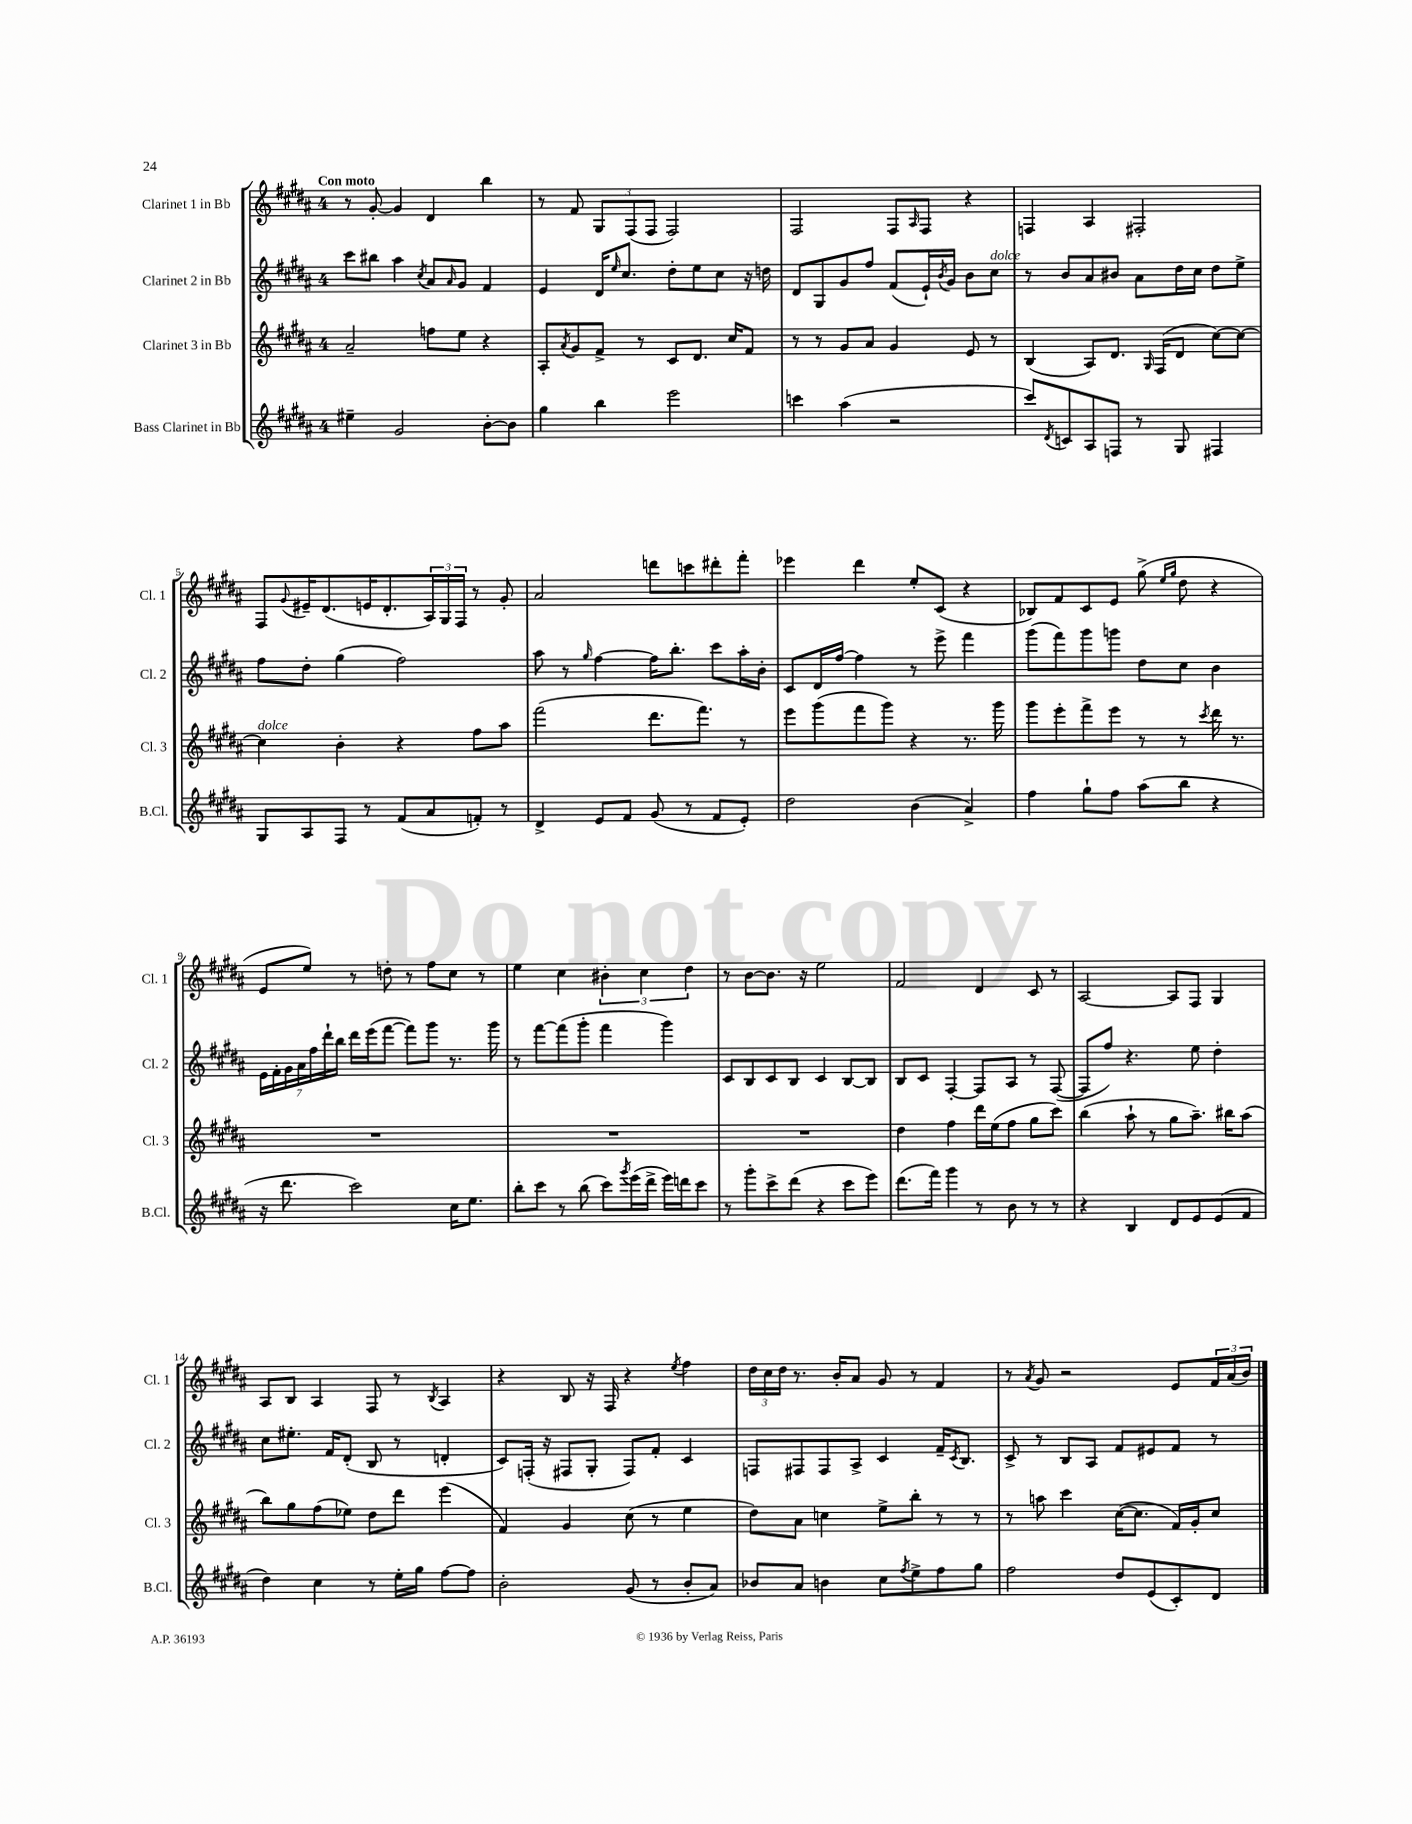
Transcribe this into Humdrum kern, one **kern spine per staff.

**kern	**kern	**kern	**kern
*staff4	*staff3	*staff2	*staff1
*clefG2	*clefG2	*clefG2	*clefG2
*k[f#c#g#d#a#]	*k[f#c#g#d#a#]	*k[f#c#g#d#a#]	*k[f#c#g#d#a#]
*M4/4	*M4/4	*M4/4	*M4/4
4ee#~	2a#~	8ccc#	8r
.	.	8bb#	[8g#'
2g#	.	4aa#	4g#]
.	.	8qcc#	.
.	8ff	8a#	4d#
.	.	16qqa#	.
.	8ee	8g#	.
[8b'	4r	4f#	4bb
8b]	.	.	.
=	=	=	=
4gg#	8A#'	4e	8r
.	8qa#	.	.
.	8g#	.	8f#
4bb	8f#^	16d#	12G#
.	.	16qqee	.
.	.	8.cc#	.
.	.	.	(12F#
.	8r	.	.
.	.	.	12F#
2eee	8c#	8dd#'	2F#)
.	8.d#	8ee	.
.	.	8cc#	.
.	16cc#	.	.
.	8f#	16r	.
.	.	16dd	.
=	=	=	=
4ccc	8r	8d#	2F#
.	8r	8G#	.
(4aa#	8g#	8g#	.
.	8a#	8ff#	.
2r	4g#	(8f#	8F#
.	.	.	16qqA#
.	.	16e`)	8F#
.	.	8qb	.
.	.	16g#	.
.	8e	8b	4r
.	8r	8cc#	.
=	=	=	=
8ccc#)	(4B	8r	4F
8qd#	.	.	.
8c	.	8b	.
8A#	8A#)	8a#	4A#
8F	8.d#	8b#	.
8r	.	8a#	2F#'
.	16qqG#	.	.
.	(16F#	.	.
8G#	8d#	16dd#	.
.	.	16cc#	.
4F#	[8cc#)	8dd#	.
.	8cc#_	8ee^	.
=	=	=	=
8G#	4cc#]	8ff#	8F#
.	.	.	8qqg#
8A#	.	8dd#'	16e#~
.	.	.	(8.d#
8F#	4b'	(4gg#	.
8r	.	.	16e
.	.	.	8.d#'
(8f#	4r	2ff#)	.
8a#	.	.	24A#)
.	.	.	24G#
.	.	.	24F#
8f')	8ff#	.	8r
8r	8aa#	.	8g#'
=	=	=	=
4d#^	(2fff#	8aa#	2a#
.	.	8r	.
.	.	16qqgg#	.
8e	.	[4ff#	.
8f#	.	.	.
(8g#	8.ddd#	16ff#]	8ddd
.	.	8.bb'	.
8r	.	.	8ccc
.	8.fff#)	.	.
8f#	.	8ccc#	8ddd#'
8e')	8r	16aa#'	8fff#'
.	.	16b'	.
=	=	=	=
2dd#	8eee	8c#	4eee-
.	(8ggg#	16d#	.
.	.	[16ff#	.
.	8fff#	4ff#]	4ddd#
.	8ggg#)	.	.
(4b	4r	8r	8ee'
.	.	8eee^	(8c#
4a#^)	8.r	4fff#	4r
.	16ggg#	.	.
=	=	=	=
4ff#	8ggg#	(8ggg#	8B-)
.	8eee'	8fff#)	8f#
8gg#`	8fff#^	8ggg#	8c#
8ff#	8eee	8ggg	8e
(8aa#	8r	8dd#	(8gg#^
.	.	.	16qqee
.	.	.	16qqgg#
8bb	8r	8cc#	8dd#
.	8qccc#	.	.
4r	16ddd#	4b	4r
.	8.r	.	.
=	=	=	=
16r	1r	28e	8e
.	.	28f#'	.
8.ddd#	.	.	.
.	.	28g#	.
.	.	28a#	.
.	.	.	8ee)
.	.	28ff#	.
.	.	28ddd#`	.
.	.	28bb	.
2ccc#)	.	16ddd#	8r
.	.	(16eee	.
.	.	[8fff#	8dd'
.	.	8fff#])	8r
.	.	8ggg#	8ff#
16cc#	.	8.r	8cc#
8.ee	.	.	.
.	.	.	8r
.	.	16ggg#	.
=	=	=	=
8bb'	1r	8r	4ee
8ccc#	.	[8fff#	.
8r	.	(8fff#]	4cc#
(8bb	.	8ggg#'	.
8ccc#)	.	4fff#	6b#'
8qggg#	.	.	.
(16eee	.	.	.
.	.	.	6cc#
16ddd#^	.	.	.
16eee)	.	4ggg#)	.
16ddd	.	.	.
.	.	.	6dd#
8ccc#	.	.	.
=	=	=	=
8r	1r	8c#	8r
8ggg#'	.	8B	[8b
8ccc#^	.	8c#	8.b]
(8ddd#	.	8B	.
.	.	.	16r
4r	.	4c#	2ee
8ccc#	.	[8B	.
8eee)	.	8B]	.
=	=	=	=
(8.ddd#	4dd#	8B	2f#
.	.	8c#	.
16fff#)	.	.	.
4ggg#	4ff#	[4F#'	.
8r	16ddd#	8F#]	4d#
.	(16ee	.	.
8b	8ff#	8A#	.
8r	8gg#	8r	8c#
8r	8ccc#)	([8F#	8r
=	=	=	=
4r	(4bb	8F#]	[2A#
.	.	8ff#)	.
4B	8aa#`	4.r	.
.	8r	.	.
8d#	8gg#	.	8A#]
8e	8.aa#~)	8ee	8F#
(8e	.	4dd#'	4G#
.	16bb#	.	.
8f#	(8aa#	.	.
=	=	=	=
4dd#)	8bb)	8cc#	8A#
.	8gg#	8.ee#'	8B
4cc#	(8ff#	.	4A#
.	.	16f#	.
.	8ee-)	(8d#'	.
8r	8dd#	8B	8F#
16ee'	8ddd#	8r	8r
16gg#	.	.	.
.	.	.	8qB
[8ff#	(4eee	4d'	4A#
8ff#]	.	.	.
=	=	=	=
2b'	4f#)	8c#)	4r
.	.	(16F'	.
.	.	16r	.
.	4g#	8F#	8B
.	.	8G#'	16r
.	.	.	16F#
(8g#	(8cc#	8F#)	4r
8r	8r	8f#'	.
.	.	.	8qee
8b'	4ee	4c#	4ff#
8a#)	.	.	.
=	=	=	=
8b-	8dd#)	8F	24dd#
.	.	.	24cc#
.	.	.	24dd#
8a#	8a#	8F#	8.r
4b	4cc	8F#	.
.	.	.	16b'
.	.	8A#^	8a#
8cc#	8ee^	4c#	8g#
8qff#	.	.	.
8ee^	8bb'	.	8r
8ff#	8r	16f#~	4f#
.	.	8qc#	.
.	.	8.B	.
8gg#	8r	.	.
=	=	=	=
2ff#	8r	8c#^	8r
.	.	.	8qa#
.	8aa	8r	8g#
.	4ccc#	8B	2r
.	.	8A#	.
8dd#	([16cc#	8f#	.
.	8.cc#]	.	.
(8e	.	8e#	.
8c#')	16f#)	8f#	8e
.	16g#'	.	.
8d#	8cc#	8r	24f#
.	.	.	(24a#
.	.	.	24b)
==	==	==	==
*-	*-	*-	*-
